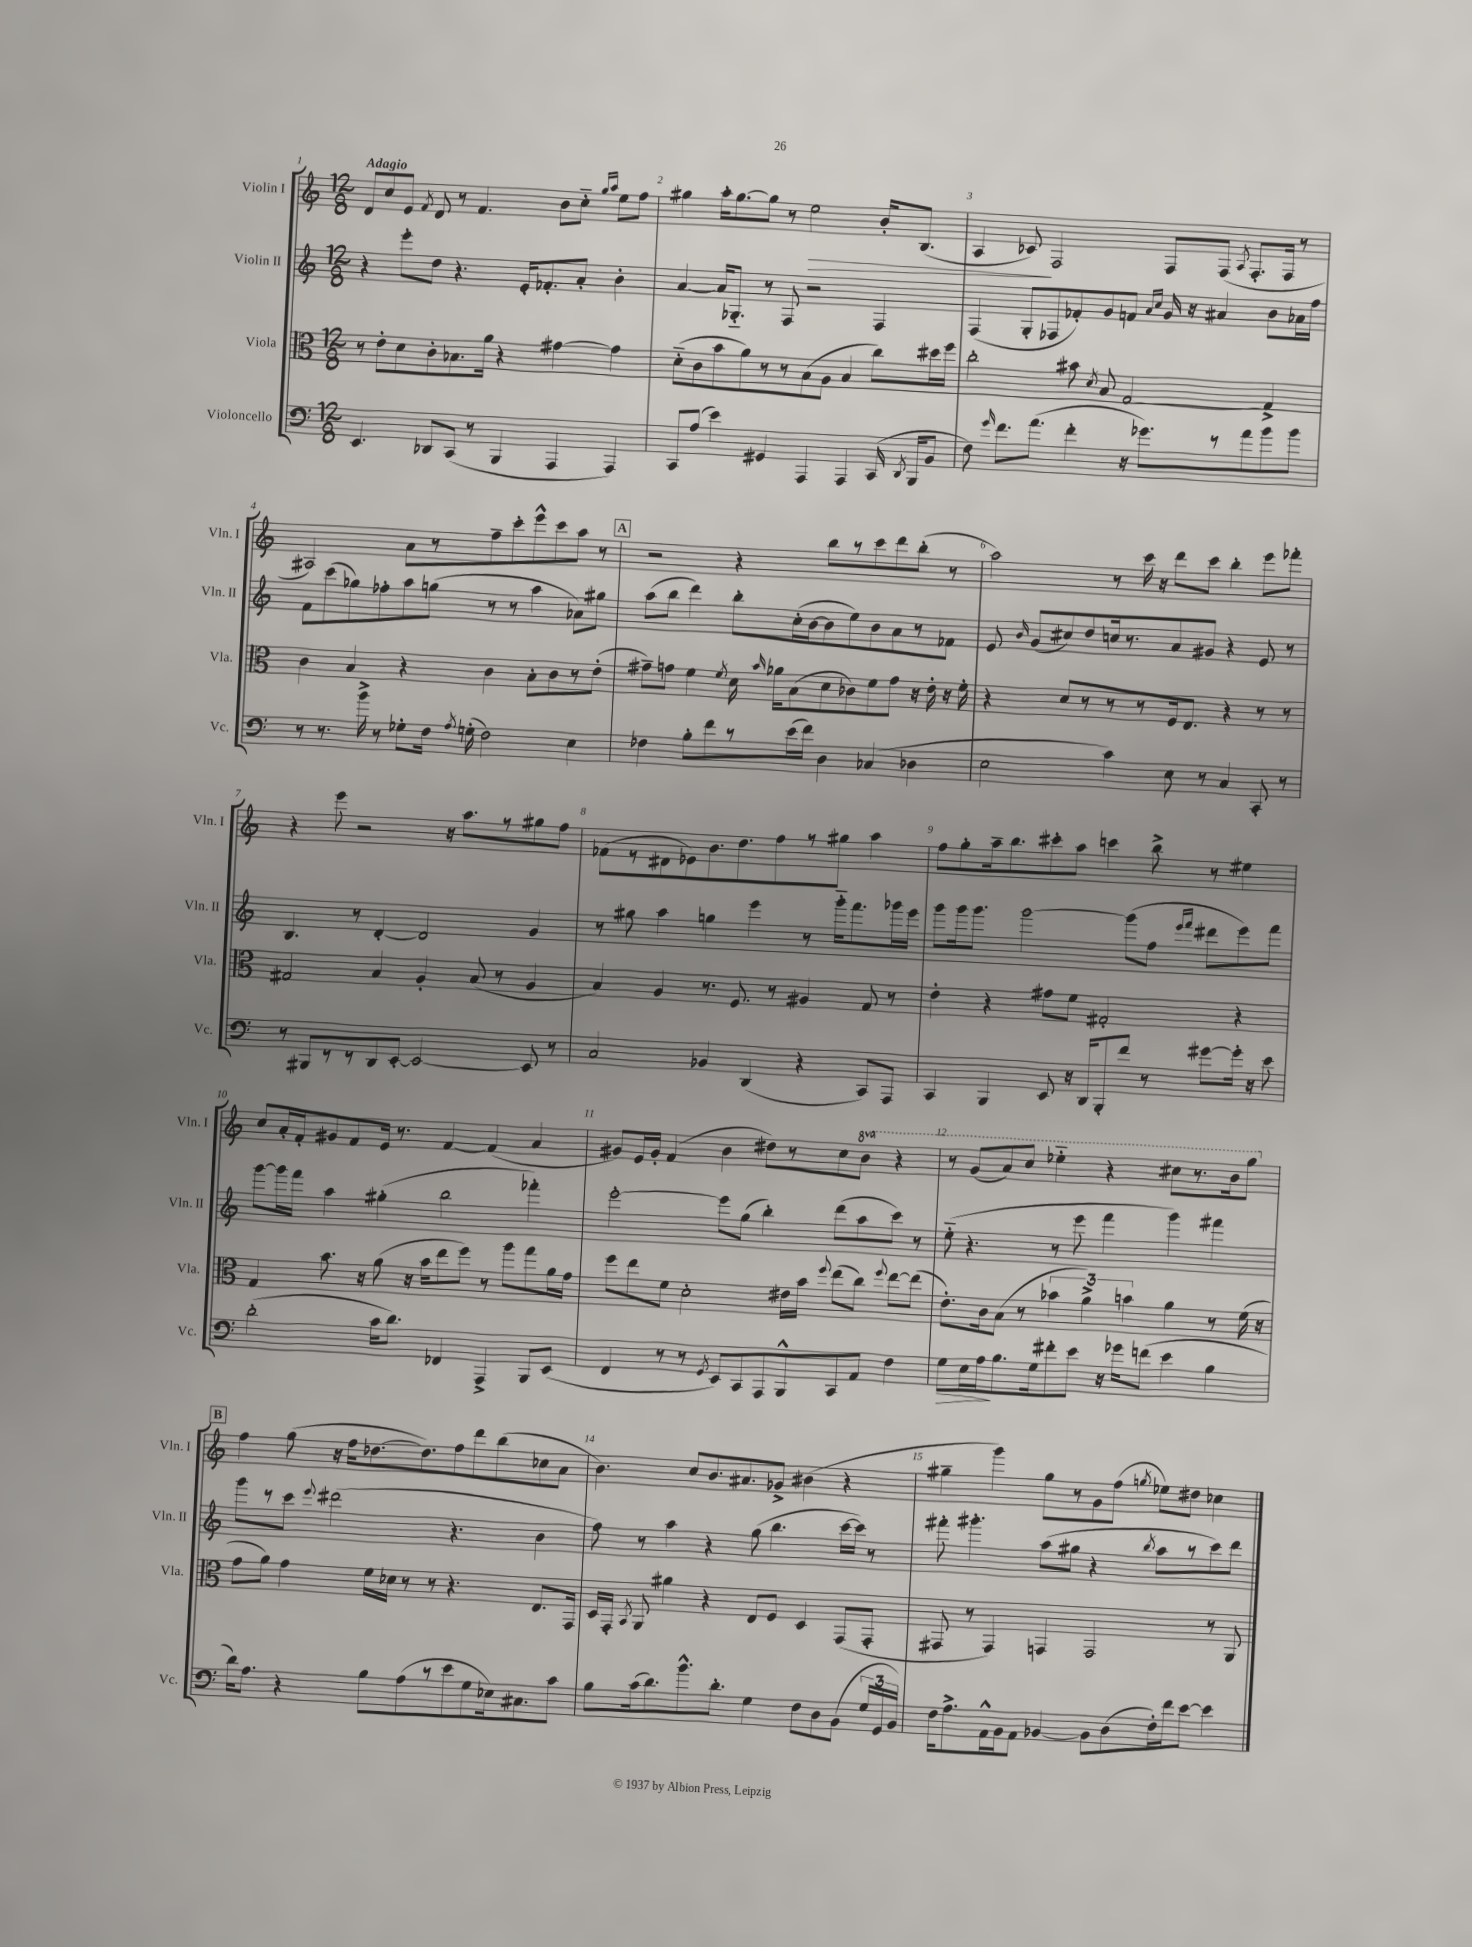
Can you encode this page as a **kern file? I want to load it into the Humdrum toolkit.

**kern	**kern	**kern	**kern
*staff4	*staff3	*staff2	*staff1
*clefF4	*clefC3	*clefG2	*clefG2
*k[]	*k[]	*k[]	*k[]
*M12/8	*M12/8	*M12/8	*M12/8
4.EE/	8r	4r	8d/L
.	8e'\L	.	8cc/
.	8d\	8eee'\L	8e/J
.	.	.	8qf/
8DD-/L	8c'\	8dd\J	8d/
(8CC/J	8.B-\	4.r	8r
8r	.	.	4.f/
.	16a\Jk	.	.
4BBB/	4r	.	.
.	.	16e'/LK	.
.	.	8.f-'/	.
4AAA/	[4g#\	.	8b\L
.	.	8a'/J	8cc'~\J
.	.	.	16qqgg/LL
.	.	.	16qqaa/JJ
4AAA/)	4g#\]	4b'\	8ee\L
.	.	.	8ff\J
=	=	=	=
8CC/L	(8d'~\L	[4a/	4gg#\
(8A/J	8c\	.	.
4e\)	8b\	16a/]LK	16aa'\LK
.	.	8.G-'~/J	[8.gg#\
.	8a\)	.	.
4GG#/	8r	8r	8gg#\]J
.	8r	8F/	8r
4AAA/	(8B\	2r	2ee\
.	8A\J	.	.
4AAA/	4B/	.	.
(16CC/	8cc\L)	4F/	16b'/LK
8qDD/	.	.	.
16BBB/LK	.	.	(8.B/J
8BB/J	16dd#\L	.	.
.	16ff\JJ	.	.
=	=	=	=
8F\)	2cc'\	(4F/	4A/
16qqg/	.	.	.
8.f\L	.	.	.
.	.	8G'/L	8c-/)
(8.a\J	.	.	.
.	.	8F-/	2F/
4f'\	8b#\	8f-'/)	.
.	8qd/	.	.
.	8B/	8g/	.
16r	[2G/	8f/J	.
8.g-\L)	.	.	.
.	.	16qqa/LL	.
.	.	16qqcc/JJ	.
.	.	16g/	8F/L
.	.	16r	.
8r	.	4a#/	(8F/J
.	.	.	8qA/
8a\	.	.	8.F'/L
8b\	4G^/]	8b\L	.
.	.	.	16F/Jk
8b\J	.	16a-\L	8r
.	.	16ff\JJ	.
=	=	=	=
8r	4c\	8f\L	2A#/)
8.r	.	(8ccc\	.
.	4B/	8gg-\)	.
16b^\	.	.	.
8r	.	8ff-'\	.
8G-'\L	4r	8aa\	8a\L
16F\Jk	.	(8gg\J	8r
8qA/	.	.	.
(16G'\	.	.	.
2F\)	4c\	8r	8ff~\
.	.	8r	8ccc'\
.	8B'\L	4aa\	8eee^^\
.	8c\	.	8ccc\
4E\	8r	8a-\L)	8aa\J
.	(8e'\J	8gg#\J	8r
=	=	=	=
4F-\	8g#~\L)	(8aa\L	2r
.	8g\J	8bb\J	.
8B'\L	4f\	4ddd\)	.
8f\	.	.	.
.	8qf/	.	.
8r	16d\	8bb'\L	4r
.	16qqb/	.	.
.	16a-\LK	.	.
(16e\L	(8B\	(16cc'\L	.
16f\JJ)	.	[16b\J	.
4D\	8d\	8b\]	8bb\L
.	8c-\)	8ee\)	8r
(4C-/	8f\	8b\	8ccc\
.	8g\J	8a\	8ddd\
4D-\	16r	8r	(8bb'\J
.	16e'\	.	.
.	16r	8f-\J	8r
.	16f'\	.	.
=	=	=	=
2E\	4r	8e/	2aa\)
.	.	16qqb/	.
.	.	(8g/L	.
.	8d/L	8cc#/)	.
.	8r	8dd/	.
4c\)	8r	16cc/k	8r
.	.	8.r	.
.	8r	.	16ccc\
.	.	.	16r
8E\	16F/k	8a/	8ddd\L
.	8.E/J	.	.
8r	.	8g#/J	8ccc\J
4C/	4r	4r	4bb'\
8CC'/	8r	8e/	8eee\L
8r	8r	8r	8fff-'\J
=	=	=	=
8r	2G#/	4.B/	4r
8BBB#/L	.	.	.
8r	.	.	8eee\
8r	.	8r	2r
8DD/	4B/	[4d'/	.
[8EE'/J	.	.	.
2EE/_	4A'/	2d/]	.
.	.	.	16r
.	.	.	8.aa\L
.	(8B/	.	.
.	8r	.	8r
8EE/]	4A/	4g/	8gg#\
8r	.	.	8ff\J
=	=	=	=
2C/	4B/)	8r	(8f-\L
.	.	8gg#\	8r
.	4A/	4aa\	8d#\
.	.	.	8e-\)
4BB-/	8.r	4gg\	8.b\
.	8.F/	.	8.dd\
(4DD/	.	4eee\	.
.	8r	.	8ff\
4r	4A#/	8r	8r
.	.	16ggg'~\LK	8gg#\J
.	.	8.fff\	.
8CC/L)	8G/	.	4aa\
8AAA/J	8r	16ggg-\L	.
.	.	16eee\JJ	.
=	=	=	=
4CC/	4e'\	8ggg\L	8ff\L
.	.	16ggg\k	8gg'\
.	.	8.ggg\J	.
4BBB/	4r	.	16aa~\k
.	.	.	8.bb\
.	.	[2ggg\	.
8EE/	8g#\L	.	8ccc#'\
16r	8f\J	.	8aa\J
16DD/LK	.	.	.
8BBB'/	2G#'/	.	4ccc\
8f/J	.	(8ggg\]L	.
8r	.	8ff\J	8bb^\
.	.	16qqeee/LL	.
.	.	16qqfff/JJ	.
[8g#\L	.	8ddd#\L	8r
16g#'\]Jk	4r	8eee\)	4ee#\
16r	.	.	.
8e\	.	8fff\J	.
=	=	=	=
(2d'\	4G/	[8ggg\L	8cc/L
.	.	16ggg\]L	16a'/L
.	.	16fff\JJ	16f'/J
.	8.b\	4aa\	8g#/
.	.	.	8f/
.	16r	.	.
16c\LK	(8a\	(4gg#'\	16e/Jk
8.d\J)	.	.	8.r
.	16r	.	.
.	16b\LK	.	.
4FF-/	8ee\	2bb\	[4f/
.	8ff\J)	.	.
4AAA^/	8r	.	(4f/]
.	8aa\L	.	.
8BBB/L	8gg\	4fff-'\)	4a/
(8EE/J	16a\L	.	.
.	16g\JJ	.	.
=	=	=	=
4FF/	8ff\L	[2eee'\	8g#/L)
.	8ee\	.	16e/L
.	.	.	16g#'/JJ
8r	8f\J	.	(4f/
8r	2d'\	.	.
8qGG/	.	.	.
8EE/L)	.	8eee\]L	4b\
8CC/	.	(8gg\J	.
8AAA/	.	4bb'\)	8dd#\L)
8BBB^^/	16e#\LL	.	8r
.	16b\JJ	.	.
.	8qqff/	.	.
8CC/	(8ee\L	(8ddd\L	8cc\
8AA/J	8cc\J)	8aa\	8bb\J
.	8qqff/	.	.
4F\	[8ee\L	8ccc\J)	4r
.	(8ee\]J	8r	.
=	=	=	=
8G\L	8.e'\L)	(8ee'~\	8r
16E\L	.	4.r	(8gg/L
16A\J	16c\k	.	.
8.B\	(8B\J	.	8aa/)
.	8r	.	8ccc/J
16G\k	.	.	.
8f#'\	6b-\	8r	4eee-'~\
8e\J	.	8eee\	.
.	6a^\)	.	.
16r	.	4fff\	4r
16g-\LK	.	.	.
.	6b\	.	.
(8f\J	.	.	.
4e\	4a\	4ggg\)	8ccc#\L
.	.	.	8.r
4B\	8r	4fff#\	.
.	.	.	16bb\k
.	(16f\	.	8ggg\J
.	16r	.	.
=	=	=	=
16d\LK)	8g\L	8ggg\L	4ff\
8.A\J	.	.	.
.	8a\J)	8r	.
4r	4g\	8ccc\J	(8gg\
.	.	8qqeee/	.
.	.	(2ddd#\	16r
.	.	.	16ff\LK
8B\L	16f\LL	.	[8.dd-\
.	16d-\JJ	.	.
(8A\	8r	.	.
.	.	.	8.dd-\])
8r	8r	.	.
8e\	4.r	4.r	8ff\
8G\	.	.	8ddd\
16E-\k)	.	.	(8bb\
8.C#\	.	.	.
.	8.E/L	4b\	8cc-\
8c\J	.	.	8a\J
.	16GG/Jk	.	.
=	=	=	=
8B\L	16D/LL	8ff\)	4.b\)
.	16GG'/JJ	.	.
.	8qBB/	.	.
(16c\k	8AA/	8r	.
8.d\)	.	.	.
.	4a#\	4aa\	.
8.b^^\	.	.	8cc/L
.	4r	4r	8.b/
8.d'\J	.	.	.
.	.	.	8.a#/
4G\	8E/L	(8gg\	.
.	8F/J	4.bb\	8g-^/J
8F\L	4D/	.	(4b#\
8D\	.	.	.
(8BB\J	(8GG/L	[16ccc\LL	4r
.	.	16ccc\]JJ)	.
24G/LL	8GG'/J	8r	.
24GG/	.	.	.
24BB/JJ)	.	.	.
=	=	=	=
16F\LK	8GG#/	8fff#'\	4gg#~\
8.A^\	.	.	.
.	8r	4.ggg#'\	.
16AA^^\L	4GG#/)	.	4ggg\)
16BB\J	.	.	.
8AA\J	.	.	.
[4BB-/	4GG/	(8aa\L	8gg#\L
.	.	8gg#\J	8r
8BB-\]L	2GG/	4r	8g\
(8D\	.	.	(8ff\J
.	.	8qbb/	8qgg/
16F'\L)	.	8aa\L	8ee-\L)
16f\J	.	.	.
[8e\J	.	8r	8dd#\J
4e\]	8r	8ccc\)	4cc-\
.	8AA/	8ddd\J	.
==	==	==	==
*-	*-	*-	*-
